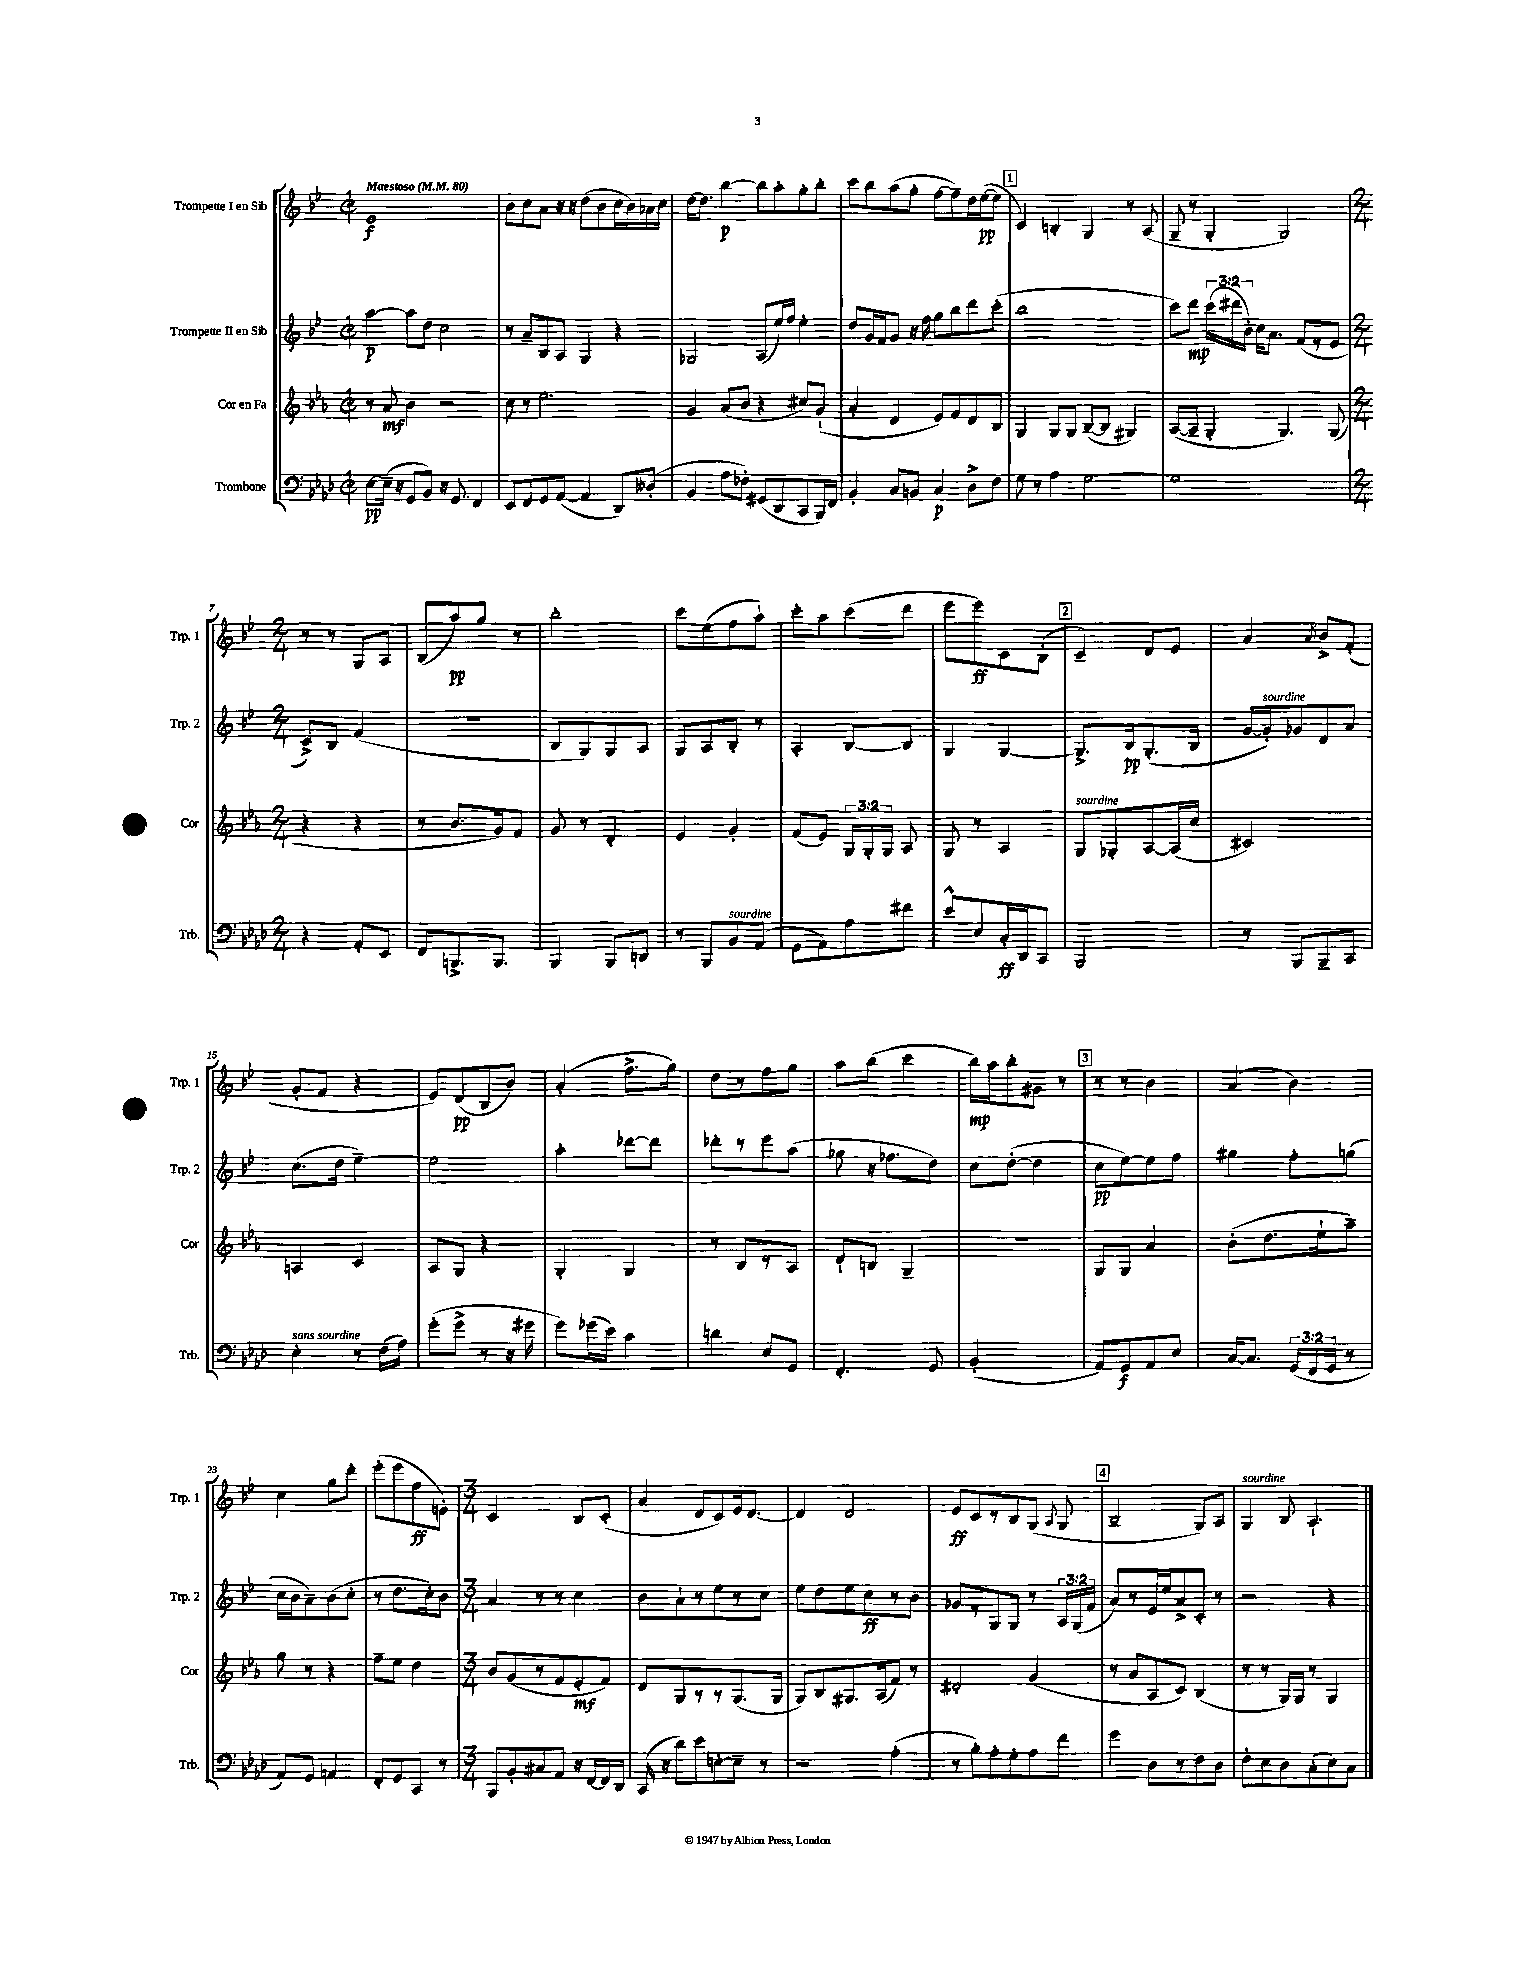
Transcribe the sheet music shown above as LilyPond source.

<<
\new StaffGroup <<
\new Staff = "s0" \with { instrumentName = "Trompette I en Sib" shortInstrumentName = "Trp. 1" } {
    \clef treble \key bes \major \defaultTimeSignature \time 2/2 \tempo "Maestoso" 4 = 80
    \autoBeamOff ees'1\f |
    bes'8[ c''8 a'8] r16 r16 d''8[( bes'8 c''16 bes'16) aes'16 c''16] |
    d''16[~ d''8.] bes''4~\p bes''8[ a''8-. g''8-. bes''8]-. |
    c'''8[ bes''8 a''8( g''8]-. f''8[~ f''8--) d''16 ees''16~\pp( ees''8] |
    \mark \markup { \box "1" } c'4) b4-. g4 r8 a8( |
    g8-- r8 g4-. g2) |
    \numericTimeSignature \time 2/4 r8 r8 g8[ a8] |
    bes8[( a''8\pp) g''8] r8 |
    bes''2-. |
    c'''8[ ees''8( f''8 a''8]-!) |
    c'''8[-. a''8 c'''8( d'''8] |
    ees'''8[ ees'''8\ff) c'8 bes8]-.( |
    \mark \markup { \box "2" } c'4--) d'8[ ees'8] |
    a'4 \acciaccatura { a'8 } bes'8[-> f'8]-.( |
    g'8[-. f'8] r4 |
    ees'8[) d'8\pp( bes8 bes'8]) |
    a'4-.( f''8.[-> g''16]) |
    d''8[ r8 f''8 g''8] |
    a''8[ bes''8]( c'''4 |
    bes''16[\mp) a''16 bes''8-. gis'8] r8 |
    \mark \markup { \box "3" } r8 r8 bes'4 |
    a'4( bes'4) |
    c''4 g''8[ d'''8]-. |
    ees'''8[-.( ees'''8 f''8\ff e'8]-.) |
    \numericTimeSignature \time 3/4 c'2 bes8[ c'8]-.( |
    a'4 d'8[ c'8) ees'16 d'8.]~ |
    d'4 d'2 |
    ees'8[\ff c'8 r8 bes8 g8]( \appoggiatura { a8 } g8 |
    \mark \markup { \box "4" } bes2-- g8[) a8] |
    g4^\markup { \italic "sourdine" } bes8 a4.-! \bar "|." |
}
\new Staff = "s1" \with { instrumentName = "Trompette II en Sib" shortInstrumentName = "Trp. 2" } {
    \clef treble \key bes \major \defaultTimeSignature \time 2/2 \override Staff.TupletNumber.text = #tuplet-number::calc-fraction-text
    \autoBeamOff a''4~\p a''8[ d''8] c''2 |
    r8 a'8[-- bes8 a8] g4 r4 |
    ges2 a8[( ees''16) f''16] ees''4-. |
    d''8[ g'16 f'16 g'8] r16 f''16 g''8[ bes''8 d'''8 c'''8]-.( |
    \mark \markup { \box "1" } bes''1 |
    c'''8[) d'''8]\mp \tuplet 3/2 { c'''16[( dis'''16 bes'16]-.) } c''16[ a'8.] f'8[( r8 ees'8] |
    \numericTimeSignature \time 2/4 c'8[->) bes8] f'4( |
    R2 |
    bes8[ g8) g8 a8] |
    g8[ a8 bes8]-. r8 |
    a4-. bes8[~ bes8] |
    g4 g4~ |
    \mark \markup { \box "2" } g8.[-> bes16\pp g8.-.( bes16] |
    g'16[~ g'16-.^\markup { \italic "sourdine" }) ges'8 d'8 a'8] |
    c''8.[( d''16] ees''4~--) |
    ees''2 |
    a''4-. des'''8[~ des'''8] |
    des'''8[-. r8 ees'''8 a''8]( |
    ges''8 r16 fes''8.[ d''8]) |
    c''8[ d''8]~-.( d''4 |
    \mark \markup { \box "3" } c''8[\pp ees''8~) ees''8 f''8] |
    gis''4 f''8[-. g''8]( |
    c''16[ bes'16 a'8--) bes'8( c''8]-. |
    r8 d''8.[ c''16-.) bes'8] |
    \numericTimeSignature \time 3/4 a'4 r8 r8 c''4 |
    bes'8[ a'8-! r8 ees''8 r8 c''8] |
    ees''8[ d''8 ees''8 c''8\ff r8 bes'8] |
    ges'8[ r8 g8 g8] r8 \tuplet 3/2 { a16[ g16( f'16] } |
    \mark \markup { \box "4" } a'8[) r8 ees'16 ees''16 a'8-> c'8]-. r8 |
    r2 r4 \bar "|." |
}
\new Staff = "s2" \with { instrumentName = "Cor en Fa" shortInstrumentName = "Cor" } {
    \clef treble \key ees \major \defaultTimeSignature \time 2/2 \override Staff.TupletNumber.text = #tuplet-number::calc-fraction-text
    \autoBeamOff r8 aes'8\mf bes'4 r2 |
    c''8 r8 ees''2. |
    g'4 aes'8[( bes'8] r4 cis''8[) g'8]-!( |
    aes'4-. d'4 ees'8[) f'8 d'8 bes8] |
    \mark \markup { \box "1" } g4 g8[ g8] bes8[~--( bes8] gis4) |
    aes8[~( aes8]-- g4-. g4.) g8( |
    \numericTimeSignature \time 2/4 r4 r4 |
    r8 bes'8.[ g'16) f'8] |
    g'8 r8 d'4-. |
    ees'4 g'4-. |
    f'8[( ees'8]) \tuplet 3/2 { g16[ g16-. g16] } aes8 |
    g8 r8 aes4 |
    \mark \markup { \box "2" } g8[^\markup { \italic "sourdine" } ges8-. aes8~ aes16( c''16] |
    cis'2) |
    a4 c'4 |
    aes8[ g8] r4 |
    g4-. g4 |
    r8 bes8[ r8 aes8] |
    d'8[-! b8] g4-- |
    R2 |
    \mark \markup { \box "3" } g8[ g8] aes'4 |
    bes'8[-.( d''8. ees''16-! aes''8]--) |
    g''8 r8 r4 |
    f''8[-- ees''8] d''4 |
    \numericTimeSignature \time 3/4 bes'8[ g'8( r8 f'8 ees'8-.\mf f'8]) |
    d'8[ g8 r8 r8 g8.( g16] |
    g8[) bes8 gis8. aes16( f'8]) r8 |
    dis'2-. g'4( |
    \mark \markup { \box "4" } r8 aes'8[ aes8 c'8]) bes4( |
    r8 r8 g16[) g16] r8 g4 \bar "|." |
}
\new Staff = "s3" \with { instrumentName = "Trombone" shortInstrumentName = "Trb." } {
    \clef bass \key aes \major \defaultTimeSignature \time 2/2 \override Staff.TupletNumber.text = #tuplet-number::calc-fraction-text
    \autoBeamOff ees8[~\pp ees16]--( r16 g,8[ bes,8]) r16 g,8. f,4 |
    ees,8[ f,8 g,8 aes,8]~( aes,4 des,8[) deses8]-.( |
    bes,4 aes8[ fes8]-.) gis,8[( des,8 c,8 bes,,16) f,16] |
    bes,4-. c8[ b,8] c4\p des8[-> f8] |
    \mark \markup { \box "1" } g8 r8 aes4 g2~ |
    g1 |
    \numericTimeSignature \time 2/4 r4 aes,8[-. ees,8] |
    f,8[ b,,8.-> b,,8.] |
    bes,,4 bes,,8[ d,8] |
    r8 bes,,8[ bes,8^\markup { \italic "sourdine" } aes,8]( |
    g,8[ aes,8) aes8 fis'8] |
    ees'8[-^ ees8 c16-.\ff des,16 c,8] |
    \mark \markup { \box "2" } bes,,2 |
    r8 bes,,8[ bes,,8-- c,8] |
    ees4-.^\markup { \italic "sans sourdine" } r8 f16[( aes16]) |
    g'8[-.( g'8]-> r8 r16 gis'16 |
    g'8[) ges'16( ees'16]) c'4 |
    d'4 ees8[ g,8] |
    f,4.-. g,8 |
    bes,2-.( |
    \mark \markup { \box "3" } aes,8[) g,8\f aes,8 ees8] |
    c16[~ c8.] \tuplet 3/2 { g,16[( f,16 g,16] } r8 |
    aes,8[) g,8] a,4 |
    f,8[-. g,8 c,8] r8 |
    \numericTimeSignature \time 3/4 bes,,8[ bes,8-. cis8 aes,8] r16 f,16[~ f,16 des,16] |
    c,16( r16 des'8[) ees'8 e8~-. e8]-- r8 |
    r2 aes4-.( |
    r8 bes8[-.) aes8-. g8-. aes8 f'8] |
    \mark \markup { \box "4" } g'4 des8[ r8 f8 des8] |
    f8[-. ees8 des8 c8-.( ees8) c8] \bar "|." |
}
>>
>>
